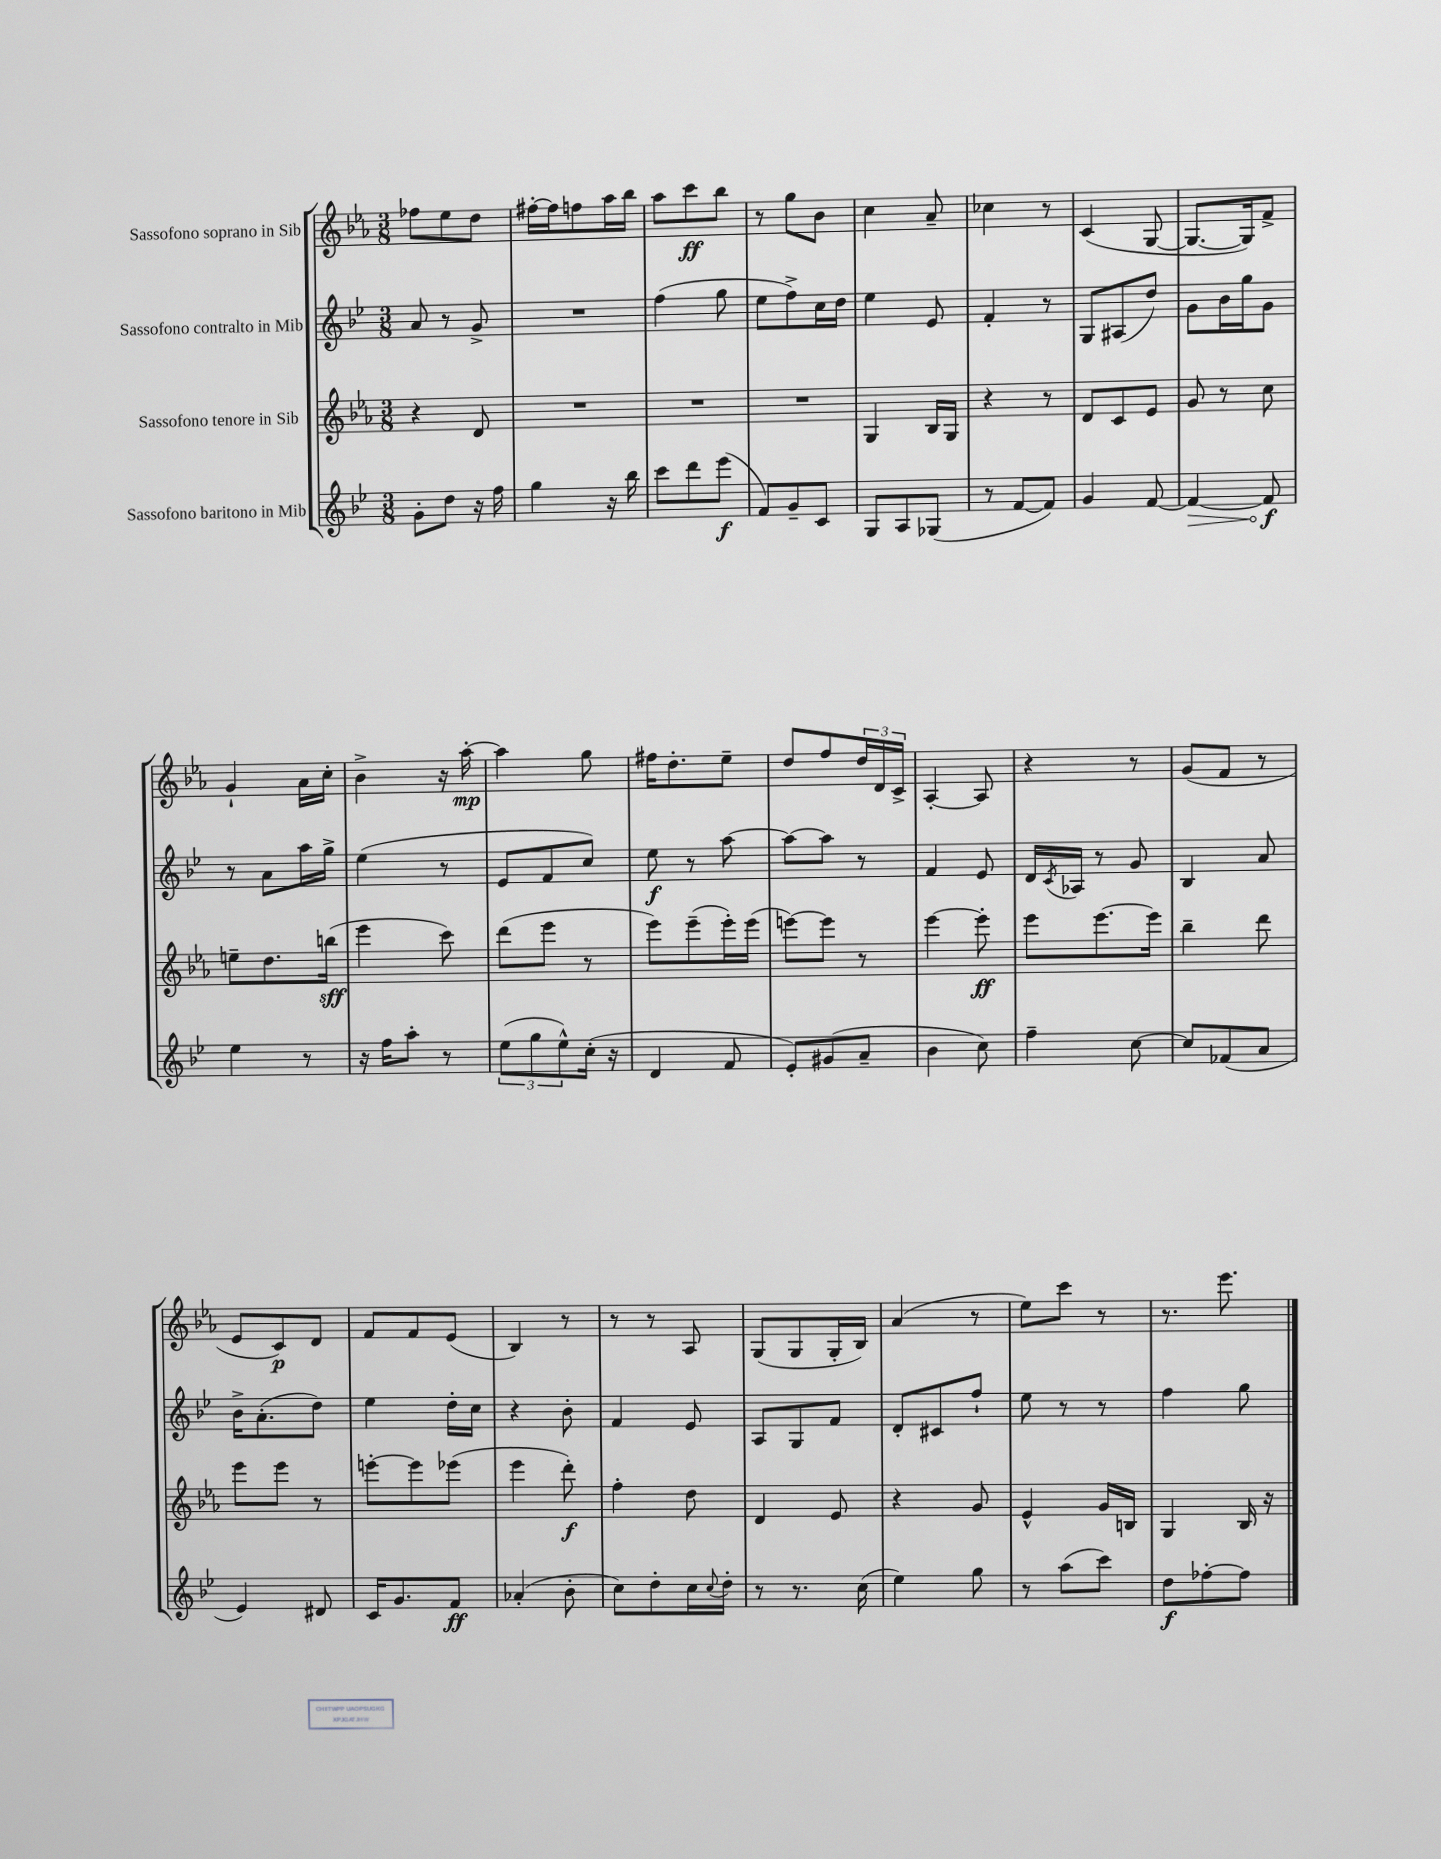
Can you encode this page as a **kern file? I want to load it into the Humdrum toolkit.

**kern	**kern	**kern	**kern
*staff4	*staff3	*staff2	*staff1
*clefG2	*clefG2	*clefG2	*clefG2
*k[b-e-]	*k[b-e-a-]	*k[b-e-]	*k[b-e-a-]
*M3/8	*M3/8	*M3/8	*M3/8
8g'	4r	8a	8ff-
8dd	.	8r	8ee-
16r	8d	8g^	8dd
16ff	.	.	.
=	=	=	=
4gg	4.r	4.r	[16ff#'
.	.	.	16ff#]
.	.	.	8ff
16r	.	.	16aa-
16bb-	.	.	16bb-
=	=	=	=
8ccc	4.r	(4ff	8aa-
8ddd	.	.	8ccc
(8eee-	.	8gg	8bb-
=	=	=	=
8f)	4.r	8ee-	8r
8g~	.	8ff^)	8gg
8c	.	16cc	8b-
.	.	16dd	.
=	=	=	=
8G	4G	4ee-	4cc
8A	.	.	.
(8G-	16B-	8e-	8a-~
.	16G	.	.
=	=	=	=
8r	4r	4f'	4cc-
[8f	.	.	.
8f])	8r	8r	8r
=	=	=	=
4g	8d	8G	(4c
.	8c	(8A#	.
[8f	8e-	8dd)	[8G
=	=	=	=
4f_	8g	8g	8.G_
.	8r	16b-	.
.	.	16gg	16G])
8f]	8cc	8g	8f^
=	=	=	=
4ee-	8ee~	8r	4g`
.	8.dd	8a	.
8r	.	16aa	16a-
.	(16bb	16gg^	16cc'
=	=	=	=
16r	4eee-	(4ee-	4b-^
16ff	.	.	.
8aa'	.	.	.
8r	8ccc)	8r	16r
.	.	.	[16aa-'
=	=	=	=
(12ee-	(8ddd	8e-	4aa-]
12gg	.	.	.
.	8eee-	8f	.
12ee-^^)	.	.	.
(16cc'	8r	8cc)	8gg
16r	.	.	.
=	=	=	=
4d	8eee-)	8ee-	16ff#
.	.	.	8.dd'
.	(8eee-~	8r	.
8f	16eee-')	[8aa	8ee-~
.	(16eee-	.	.
=	=	=	=
8e-')	[8eee)	8aa_	8dd
(8g#	8eee]	8aa]	8ff
8a~	8r	8r	24dd
.	.	.	24d
.	.	.	24c^
=	=	=	=
4b-	[4eee-	4f	[4A-'
8cc)	8eee-']	8e-	8A-]
=	=	=	=
4ff~	8eee-	16d	4r
.	.	8qc	.
.	.	16A-	.
.	[8.eee-	8r	.
[8cc	.	8g	8r
.	16eee-]	.	.
=	=	=	=
8cc]	4bb-~	4B-	(8g
(8f-	.	.	8f
8a	8ddd	8a	8r
=	=	=	=
4e-)	8eee-	16b-^	8e-
.	.	(8.a'	.
.	8eee-	.	8c)
8d#	8r	8dd)	8d
=	=	=	=
16c	[8eee'	4ee-	8f
8.g	.	.	.
.	8eee]	.	8f
8f	(8eee-	16dd'	(8e-
.	.	16cc	.
=	=	=	=
(4a-'	4eee-	4r	4B-)
8b-'	8ddd')	8b-'	8r
=	=	=	=
8cc)	4ff'	4f	8r
8dd'	.	.	8r
16cc	8dd	8e-	8A-
8qqcc	.	.	.
16dd'	.	.	.
=	=	=	=
8r	4d	8A	(8G
8.r	.	8G	8G
.	8e-	8f	16G'
(16cc	.	.	16B-)
=	=	=	=
4ee-)	4r	8d'	(4a-
.	.	8c#	.
8gg	8g	8ff`	8r
=	=	=	=
8r	4e-^^	8ee-	8ee-)
(8aa	.	8r	8ccc
8ccc)	16g	8r	8r
.	16B	.	.
=	=	=	=
8dd	4G	4ff	8.r
[8ff-'	.	.	.
.	.	.	8.eee-
8ff-]	16B-	8gg	.
.	16r	.	.
==	==	==	==
*-	*-	*-	*-
